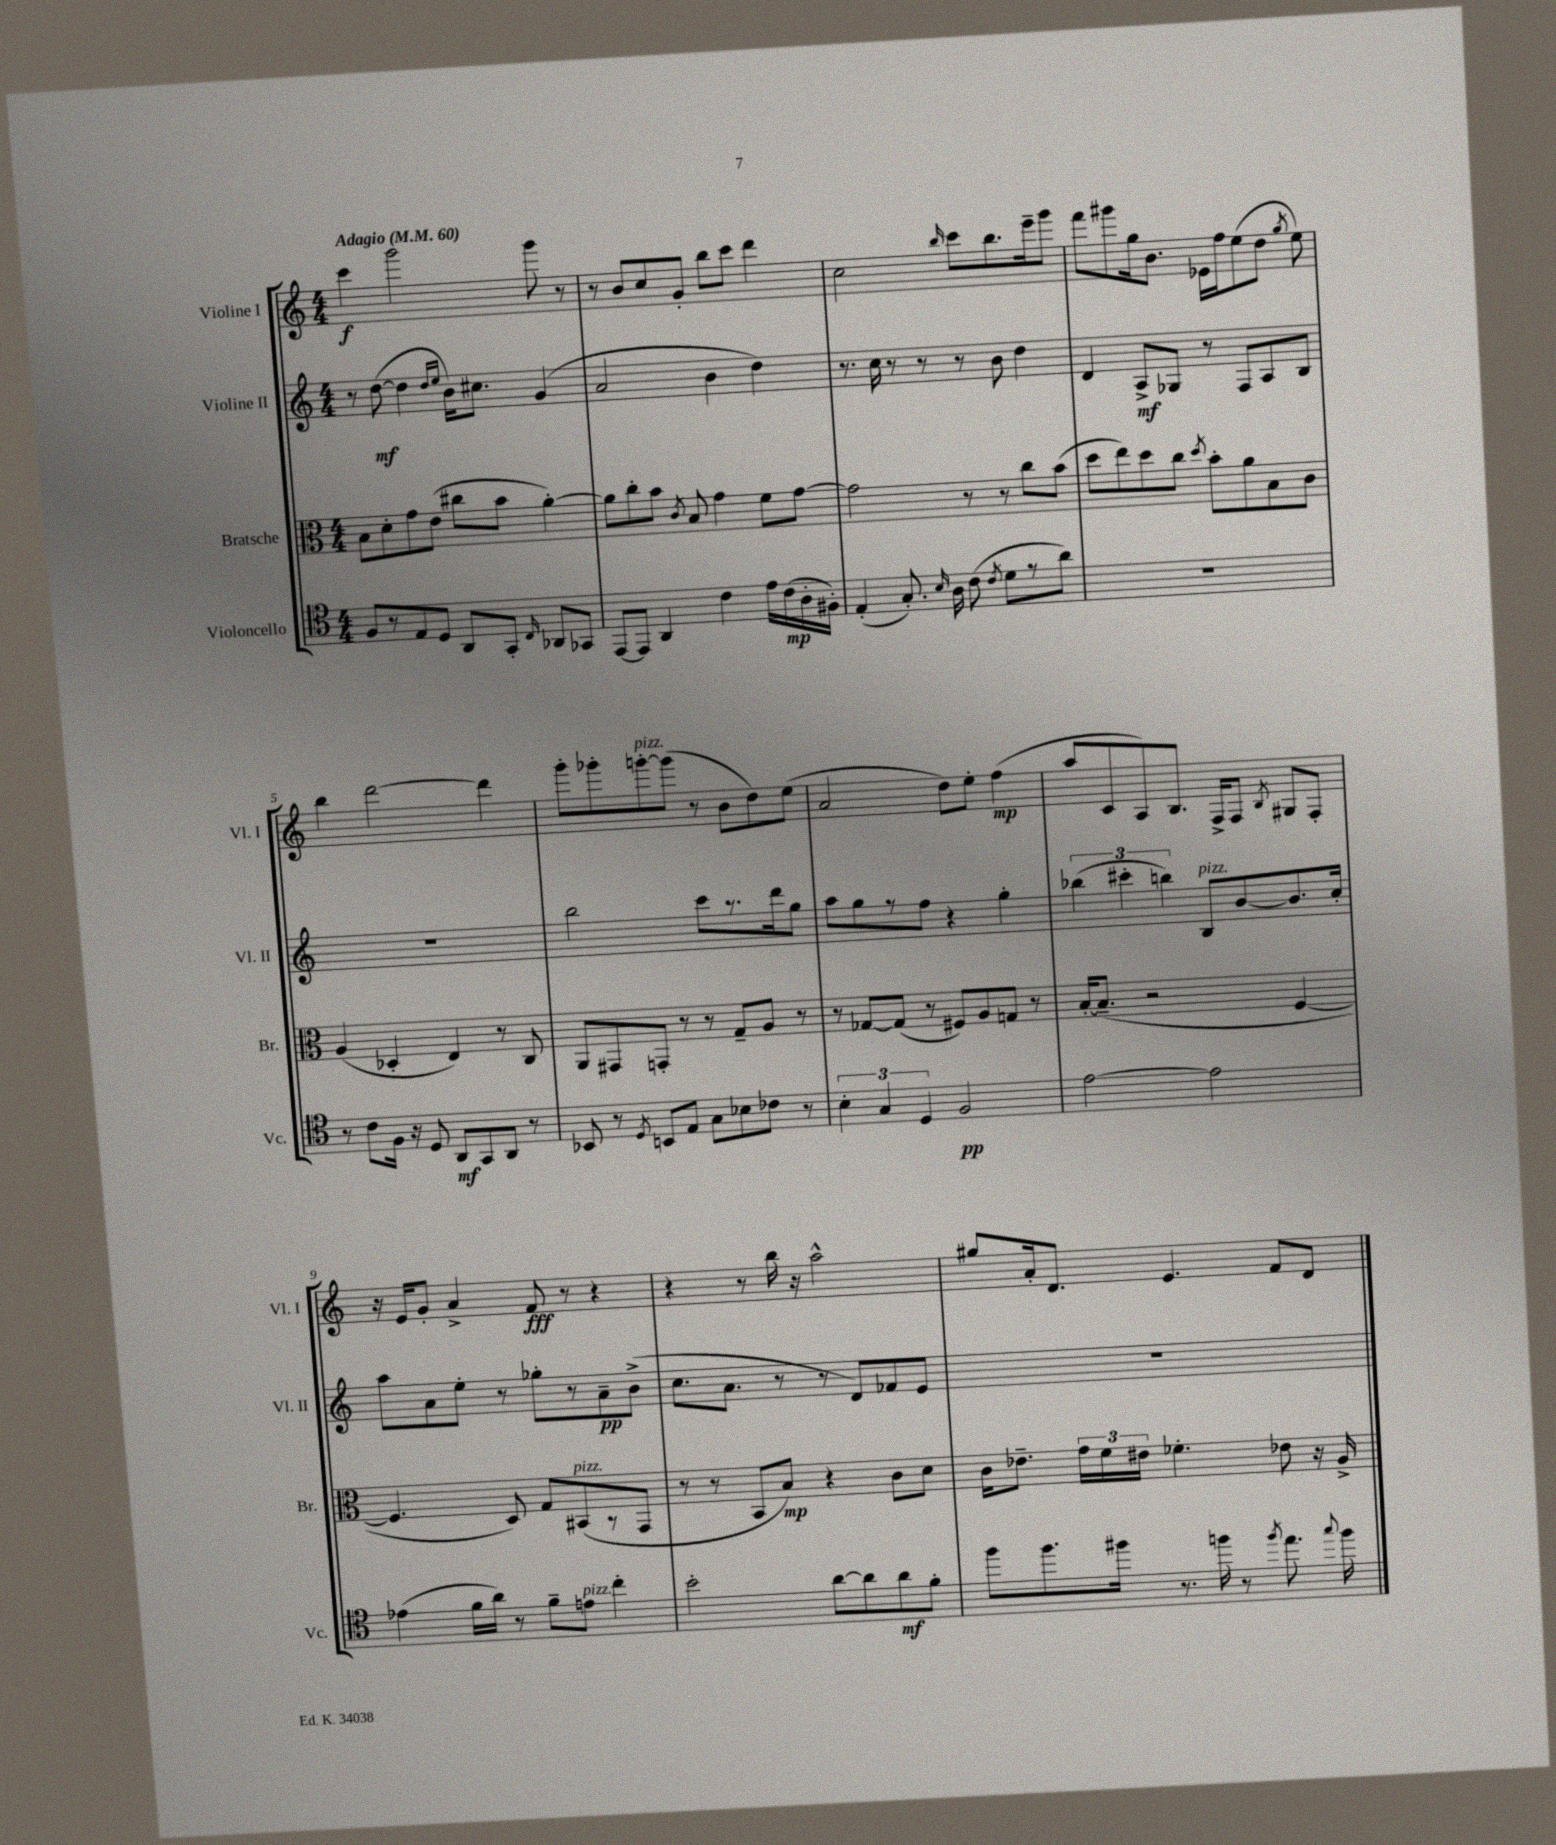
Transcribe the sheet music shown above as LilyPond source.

<<
\new StaffGroup <<
\new Staff = "s0" \with { instrumentName = "Violine I" shortInstrumentName = "Vl. I" } {
    \clef treble \key c \major \numericTimeSignature \time 4/4 \tempo "Adagio" 4 = 60
    \autoBeamOff c'''4\f g'''2 g'''8 r8 |
    r8 b'8[ c''8 g'8]-. b''8[ c'''8] d'''4 |
    c''2 \grace { b''16 } c'''8[ b''8. e'''16-- g'''8] |
    f'''8[ gis'''8 g''16 b'8.] ees'16[ f''16 e''8( d''8] \acciaccatura { g''8 } e''8) |
    b''4 d'''2~ d'''4 |
    g'''8[-. ges'''8-. g'''8~-.^\markup { \italic "pizz." } g'''8]( r8 b'8[ d''8) e''8]( |
    a'2 d''8[) e''8]-. f''4\mp( |
    a''8[ c'8 a8) b8.] f16[-> f8] \acciaccatura { b8 } gis8[ f8]-. |
    r16 e'16[ g'8]-. a'4-> f'8\fff r8 r4 |
    r4 r8 b''16 r16 a''2-^ |
    gis''8[ a'16-. d'8.] e'4. f'8[ d'8] \bar "|." |
}
\new Staff = "s1" \with { instrumentName = "Violine II" shortInstrumentName = "Vl. II" } {
    \clef treble \key c \major \numericTimeSignature \time 4/4
    \autoBeamOff r8 d''8~\mf( d''4 \grace { d''16[ e''16] } b'16[) cis''8.] g'4( |
    a'2 b'4 d''4) |
    r8. c''16 r8 r8 r8 b'8 d''4 |
    d'4 a8[->\mf ges8] r8 f8[ a8 b8] |
    R1 |
    b''2 c'''8[ r8. d'''16 g''8] |
    a''8[ g''8 r8 f''8] r4 g''4-. |
    \tuplet 3/2 { bes''4( cis'''4-. b''4) } b8[^\markup { \italic "pizz." } b'8~ b'8. c''16]-. |
    a''8[ a'8 e''8]-. r8 ges''8[-. r8 a'8--\pp b'8]->( |
    c''8.[ a'8.] r8 r8 d'8[) fes'8 e'8] |
    R1 \bar "|." |
}
\new Staff = "s2" \with { instrumentName = "Bratsche" shortInstrumentName = "Br." } {
    \clef alto \key c \major \numericTimeSignature \time 4/4
    \autoBeamOff b8[ d'8-. g'8 e'8]( cis''8[ b'8] a'4~-.) |
    a'8[ c''8-. b'8] \acciaccatura { c'8 } b8 g'4 f'8[ g'8]~ |
    g'2 r8 r8 c''8[ b'8]( |
    d''8[ e''8) d''8 c''8] \acciaccatura { d''8 } b'8[-. a'8 b8 c'8] |
    a4( des4-. e4) r8 c8 |
    a,8[ gis,8 g,8]-. r8 r8 g8[-- a8] r8 |
    r8 ges8[~ ges8]( r8 fis8[) a8 g8] r8 |
    b16[~-. b8.]--( r2 f4~ |
    f4. d8) g8[ bis,8^\markup { \italic "pizz." }( r8 g,8] |
    r8 r8 b,8[ b8]\mp) r4 c'8[ d'8] |
    c'16[ ees'8.]-- \tuplet 3/2 { g'16[ f'16 eis'16] } fes'4.-. ees'8 r16 a16-> \bar "|." |
}
\new Staff = "s3" \with { instrumentName = "Violoncello" shortInstrumentName = "Vc." } {
    \clef tenor \key c \major \numericTimeSignature \time 4/4
    \autoBeamOff f8[ r8 e8 d8] a,8[ g,8]-. \grace { c16 } aes,8[ ges,8] |
    e,8[~ e,8] a,4 c'4 e'16[ c'16\mp( a16-. fis16]-.) |
    e4-.( g8.-.) \grace { b16 } a16 c'8( \acciaccatura { c'8 } d'8[ r8 a'8]) |
    R1 |
    r8 c'8[ f16] r16 d8 a,8[\mf g,8 a,8] r8 |
    bes,8 r8 \acciaccatura { d8 } b,8[ e8] g8[ bes8 ces'8] r8 |
    \tuplet 3/2 { b4-. g4 d4 } f2\pp |
    e'2~ e'2 |
    ees'4( f'16[ a'16]) r8 f'8[-- e'8]^\markup { \italic "pizz." } c''4-. |
    b'2-. a'8[~ a'8 a'8\mf f'8]-. |
    f''8[ f''8. fis''16] r8. f''16 r8 \acciaccatura { f''8 } e''8. \appoggiatura { g''8 } f''16 \bar "|." |
}
>>
>>
